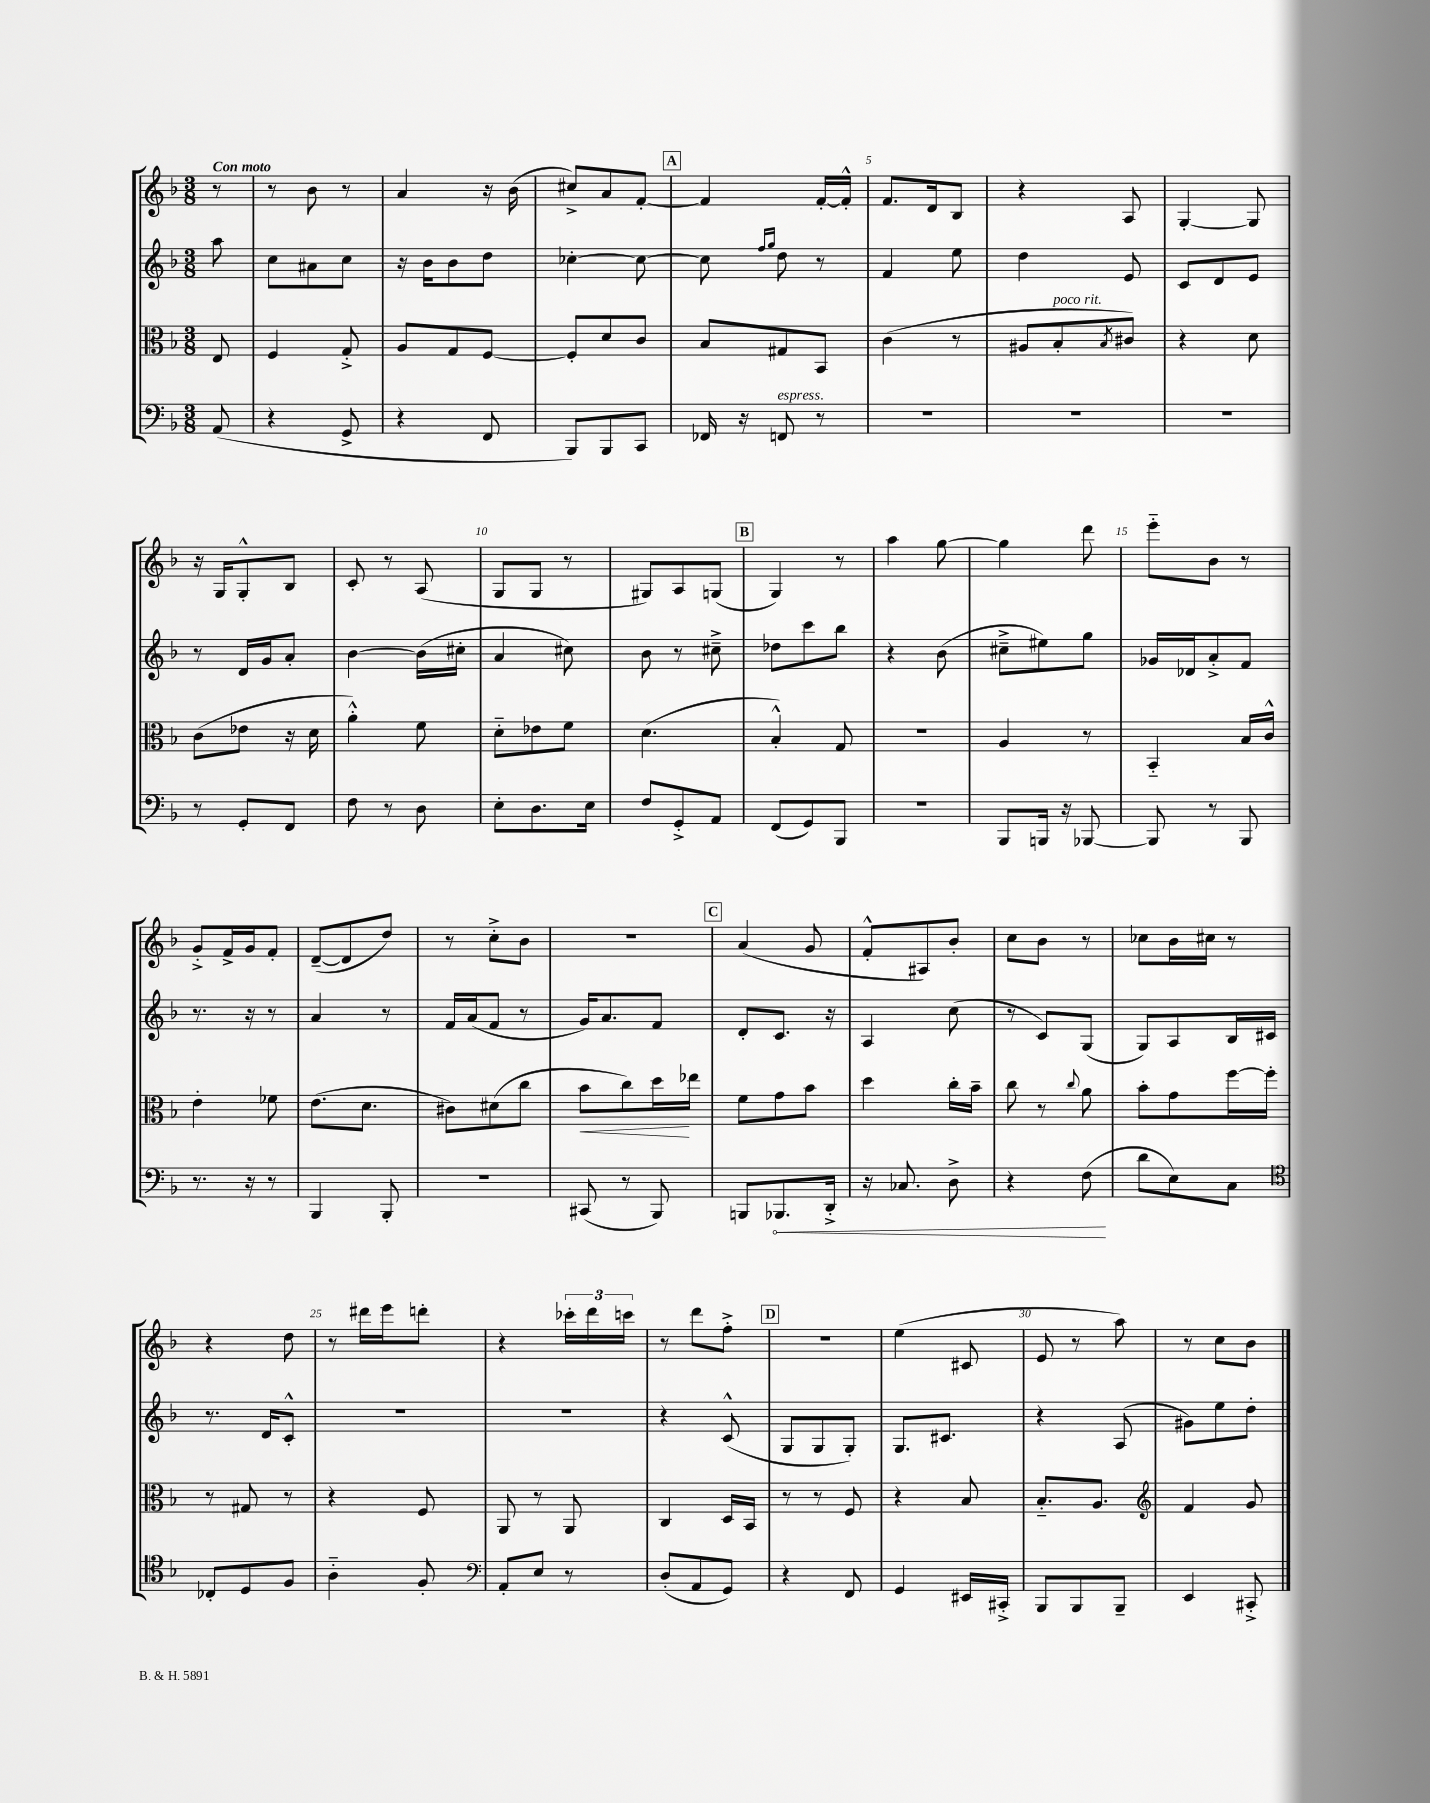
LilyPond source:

<<
\new StaffGroup <<
\new Staff = "s0" {
    \clef treble \key f \major \numericTimeSignature \time 3/8 \partial 8 \tempo "Con moto"
    r8 |
    r8 bes'8 r8 |
    a'4 r16 bes'16( |
    cis''8->) a'8 f'8~-. |
    \mark \markup { \box "A" } f'4 f'16~-. f'16-.-^ |
    f'8. d'16 bes8 |
    r4 a8 |
    g4~-. g8 |
    r16 g16 g8-.-^ bes8 |
    c'8-. r8 a8( |
    g8 g8 r8 |
    gis8) a8 g8( |
    \mark \markup { \box "B" } g4) r8 |
    a''4 g''8~ |
    g''4 d'''8 |
    e'''8-_ bes'8 r8 |
    g'8-.-> f'16-> g'16 f'8-. |
    d'8~--( d'8 d''8) |
    r8 c''8-.-> bes'8 |
    R4. |
    \mark \markup { \box "C" } a'4( g'8 |
    f'8-.-^ ais8) bes'8-. |
    c''8 bes'8 r8 |
    ces''8 bes'16 cis''16 r8 |
    r4 d''8 |
    r8 dis'''16 e'''16 d'''8-. |
    r4 \tuplet 3/2 { ces'''16-. d'''16 c'''16 } |
    r8 d'''8 f''8-.-> |
    \mark \markup { \box "D" } R4. |
    e''4( cis'8 |
    e'8 r8 a''8) |
    r8 c''8 bes'8 \bar "|." |
}
\new Staff = "s1" {
    \clef treble \key f \major \numericTimeSignature \time 3/8 \partial 8
    a''8 |
    c''8 ais'8 c''8 |
    r16 bes'16 bes'8 d''8 |
    ces''4~-. ces''8~ |
    \mark \markup { \box "A" } ces''8 \grace { f''16 g''16 } d''8 r8 |
    f'4 e''8 |
    d''4 e'8 |
    c'8 d'8 e'8 |
    r8 d'16 g'16 a'8-. |
    bes'4~ bes'16( cis''16-. |
    a'4 cis''8) |
    bes'8 r8 cis''8---> |
    \mark \markup { \box "B" } des''8 c'''8 bes''8 |
    r4 bes'8( |
    cis''8---> eis''8) g''8 |
    ges'16 des'16 a'8-.-> f'8 |
    r8. r16 r8 |
    a'4 r8 |
    f'16 a'16( f'8 r8 |
    g'16) a'8. f'8 |
    \mark \markup { \box "C" } d'8-. c'8. r16 |
    a4 c''8( |
    r8 c'8) g8( |
    g8) a8 bes16 cis'16 |
    r8. d'16 c'8-.-^ |
    R4. |
    R4. |
    r4 c'8-^( |
    \mark \markup { \box "D" } g8 g8 g8-.) |
    g8. cis'8. |
    r4 a8( |
    gis'8) e''8 d''8-. \bar "|." |
}
\new Staff = "s2" {
    \clef alto \key f \major \numericTimeSignature \time 3/8 \partial 8
    e8 |
    f4 g8-.-> |
    a8 g8 f8~ |
    f8-. d'8 c'8 |
    \mark \markup { \box "A" } bes8 gis8 bes,8 |
    c'4( r8 |
    ais8 bes8-.^\markup { \italic "poco rit." } \acciaccatura { bes8 } cis'8) |
    r4 d'8 |
    c'8( ees'8 r16 d'16 |
    a'4-.-^) f'8 |
    d'8-_ ees'8 f'8 |
    d'4.( |
    \mark \markup { \box "B" } bes4-.-^) g8 |
    r4. |
    a4 r8 |
    bes,4-_ bes16 c'16-^ |
    e'4-. fes'8 |
    e'8.( d'8. |
    cis'8) dis'8( c''8 |
    bes'8\< c''8) d''16\! ees''16 |
    \mark \markup { \box "C" } f'8 g'8 bes'8 |
    d''4 c''16-. bes'16-- |
    c''8 r8 \appoggiatura { c''8 } a'8 |
    bes'8-. g'8 f''16~ f''16-. |
    r8 gis8 r8 |
    r4 f8 |
    a,8 r8 a,8 |
    c4 d16 bes,16 |
    \mark \markup { \box "D" } r8 r8 f8 |
    r4 bes8 |
    bes8.-_ a8. |
    \clef treble f'4 g'8 \bar "|." |
}
\new Staff = "s3" {
    \clef bass \key f \major \numericTimeSignature \time 3/8 \partial 8
    a,8( |
    r4 g,8-> |
    r4 f,8 |
    bes,,8) bes,,8 c,8 |
    \mark \markup { \box "A" } fes,16 r16 f,8^\markup { \italic "espress." } r8 |
    R4. |
    R4. |
    R4. |
    r8 g,8-. f,8 |
    f8 r8 d8 |
    e8-. d8. e16 |
    f8 g,8-.-> a,8 |
    \mark \markup { \box "B" } f,8( g,8) bes,,8 |
    R4. |
    bes,,8 b,,16 r16 bes,,8~ |
    bes,,8 r8 bes,,8 |
    r8. r16 r8 |
    bes,,4 bes,,8-. |
    R4. |
    cis,8( r8 bes,,8) |
    \mark \markup { \box "C" } b,,8 \once \override Hairpin.circled-tip = ##t bes,,8.\< d,16-.-> |
    r16 ces8. d8-> |
    r4 f8\!( |
    d'8 e8) c8 |
    \clef tenor ces8-. d8 f8 |
    a4-_ f8-. |
    \clef bass a,8-. e8 r8 |
    d8-.( a,8 g,8) |
    \mark \markup { \box "D" } r4 f,8 |
    g,4 eis,16 cis,16-.-> |
    bes,,8 bes,,8 bes,,8-- |
    e,4 cis,8-.-> \bar "|." |
}
>>
>>
\layout { \context { \Score \override BarNumber.break-visibility = ##(#f #t #t) barNumberVisibility = #(every-nth-bar-number-visible 5) } }
